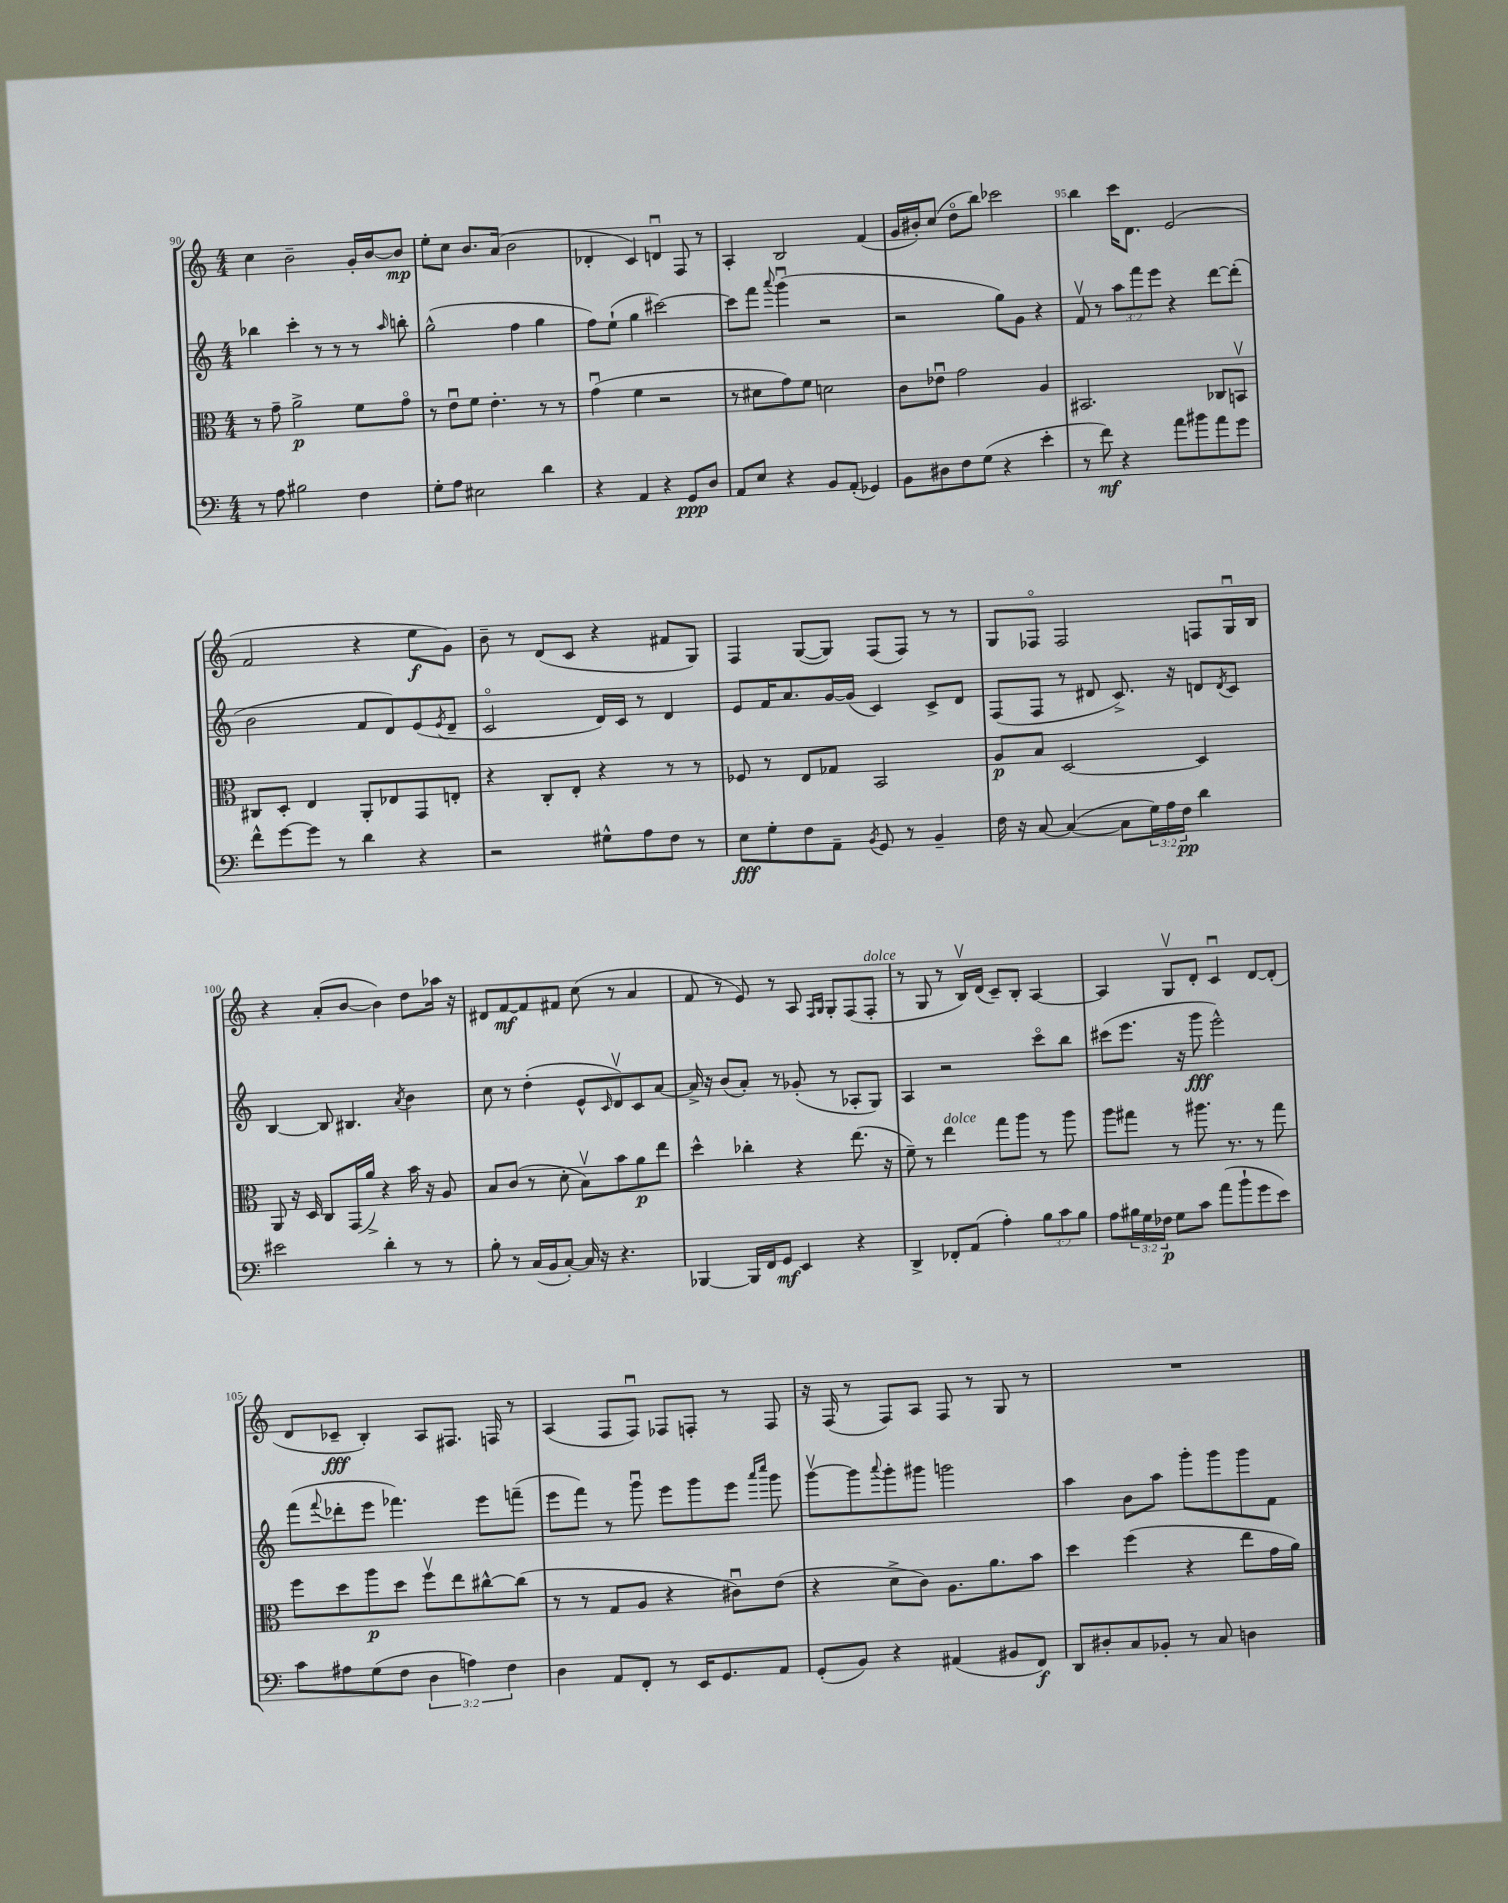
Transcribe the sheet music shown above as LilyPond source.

<<
\new StaffGroup <<
\new Staff = "s0" {
    \clef treble \key c \major \numericTimeSignature \time 4/4
    c''4 b'2-- g'16-. b'16~ b'8\mp |
    e''8-. c''8 b'8. a'16( b'2 |
    des'4-. c'4) d'4\downbow f8 r8 |
    a4-. b2 f'4( |
    g'16 bis'16-.) c''8( d''8\flageolet b''8) ces'''2 |
    b''4 c'''16 d'8. e'2( |
    f'2 r4 e''8\f g'8) |
    b'8-- r8 d'8( c'8 r4 fis'8 g8) |
    f4 g8~( g8) f8( f8) r8 r8 |
    g8 fes8\flageolet fes2 f8 g16\downbow b16 |
    r4 a'8-.( b'8~ b'4) d''8 aes''16 r16 |
    dis'8 f'8~\mf f'8 fis'8 c''8( r8 a'4 |
    f'8 r8 e'8) r8 a8 \grace { f16 g16 } g8-. f8( f8-.^\markup { \italic "dolce" } |
    r8 g8 r8 b16\upbow) d'16( c'8--) b8-. a4~ |
    a4 g8\upbow d'8-. c'4\downbow d'8~ d'8-.( |
    d'8 ces'8--\fff b4-.) a8 fis8. f16 r8 |
    a4( f8 f8\downbow) fes8 f8-. r8 f8 |
    r16 f16( r8 f8) a8 f8 r8 g8 r8 |
    R1 \bar "|." |
}
\new Staff = "s1" {
    \clef treble \key c \major \numericTimeSignature \time 4/4 \override Staff.TupletNumber.text = #tuplet-number::calc-fraction-text
    bes''4 c'''4-. r8 r8 r8 \grace { a''16 } b''8-. |
    g''2-^( f''4 g''4 |
    f''8) e''8-!( g''4 cis'''2~) |
    cis'''8 f'''8 \appoggiatura { a'''8 } g'''4\downbow( r2 |
    r2 g''8) g'8 r4 |
    f'8\upbow r8 \tuplet 3/2 { a''8 f'''8 e'''8 } r4 d'''8~ d'''8-.( |
    b'2 f'8 d'8) e'8( \acciaccatura { e'8 } d'8-- |
    c'2\flageolet d'16) c'16 r8 d'4 |
    e'8 f'16 a'8. g'16~ g'16( c'4) c'8-> d'8 |
    f8( f8 r8 dis'8 c'8.->) r16 d'8 \acciaccatura { d'8 } c'8 |
    b4~ b8 bis4. \acciaccatura { a'8 } b'4 |
    c''8 r8 d''4-.( e'8-^ \grace { c'16 } d'8\upbow) c'8 a'8~ |
    a'16-> r16 b'8( a'8-.) r8 ges'8-.( r8 aes8-. g8) |
    a4 r2 c'''8\flageolet b''8 |
    cis'''8( e'''8. r16 g'''8\fff e'''2-^) |
    f'''8( \appoggiatura { f'''8 } des'''8-. e'''8 fes'''4.) e'''8 f'''8--( |
    e'''8 f'''8) r8 g'''8\downbow e'''8 g'''8 e'''8 \grace { a'''16 c''''16 } g'''8 |
    g'''8~\upbow g'''8 \appoggiatura { a'''8 } g'''8-. gis'''8 g'''2 |
    a''4 b'8 a''8 g'''8-. g'''8 g'''8 f'8 \bar "|." |
}
\new Staff = "s2" {
    \clef alto \key c \major \numericTimeSignature \time 4/4
    r8 g'8-- a'2->\p f'8 g'8\flageolet |
    r8 e'8\downbow f'8 e'4.-. r8 r8 |
    g'4\downbow( f'4 r2 |
    r8 dis'8 g'8) f'8 d'2 |
    c'8 ees'8\downbow g'2 a4 |
    bis,2. ces8 b,8\upbow |
    cis8 d8-. e4 a,8-. ees8 g,8 e8-. |
    r4 c8-. e8-. r4 r8 r8 |
    fes8 r8 e8 ges8 b,2 |
    a8\p b8 d2~ d4 |
    a,8 r16 d16 c8 g,16( a'16->) r4 b'16 r16 a8 |
    b8 c'8( r8 d'8-. b8\upbow) b'8 a'8\p e''8 |
    d''4-^ ces''4-. r4 e''8.( r16 |
    f'8--) r8 e''4^\markup { \italic "dolce" } g''8 a''8 r8 a''8 |
    a''8 gis''8 r8 ais''8. r8. r8 gis''8 |
    f''8 d''8 a''8\p d''8 f''8\upbow e''8 cis''8~-^ cis''8( |
    r8 r8 g8 a8 r4 cis'8\downbow) e'8( |
    r4 d'8-> c'8) a8. a'8. b'8 |
    d''4 f''4( r4 e''8 g'16 a'16) \bar "|." |
}
\new Staff = "s3" {
    \clef bass \key c \major \numericTimeSignature \time 4/4 \override Staff.TupletNumber.text = #tuplet-number::calc-fraction-text
    r8 a8 bis2 f4 |
    g8-. a8 eis2 d'4 |
    r4 a,4 r4 g,8\ppp d8 |
    a,8 e8 r4 b,8 a,8-.( ges,4) |
    b,8 dis8 f8 g8( r4 e'4-. |
    r8 f'8\mf) r4 a'8 bis'8 a'8 g'8 |
    f'8-^ g'8~ g'8 r8 d'4 r4 |
    r2 gis8-^ a8 f8 r8 |
    e8\fff g8-. f8 a,8-- \acciaccatura { b,8 } g,8 r8 b,4-- |
    f16 r16 c8~ c4~( c8 \tuplet 3/2 { g16) a16 f16\pp } d'4 |
    eis'2 d'4-. r8 r8 |
    b8-. r8 c16( b,16 c8~-.) c16 r16 r4. |
    bes,,4~ bes,,16 f,16 g,8\mf e,4 r4 |
    d,4-> fes,8-. a,8( a4-.) \tuplet 3/2 { b8 c'8 b8 } |
    a8 \tuplet 3/2 { bis16 g16 fes16\p } g8 c'8 a'8( b'8-! g'8 e'8) |
    c'8 ais8 g8( f8 \tuplet 3/2 { d4 a4) f4 } |
    d4 a,8 f,8-. r8 e,16 g,8. a,8 |
    g,8-.( b,8) r4 ais,4( bis,8 f,8\f) |
    d,8 dis8-. c8 bes,8-. r8 c8 d4 \bar "|." |
}
>>
>>
\layout { \context { \Score currentBarNumber = #90 \override BarNumber.break-visibility = ##(#f #t #t) barNumberVisibility = #(every-nth-bar-number-visible 5) } }
